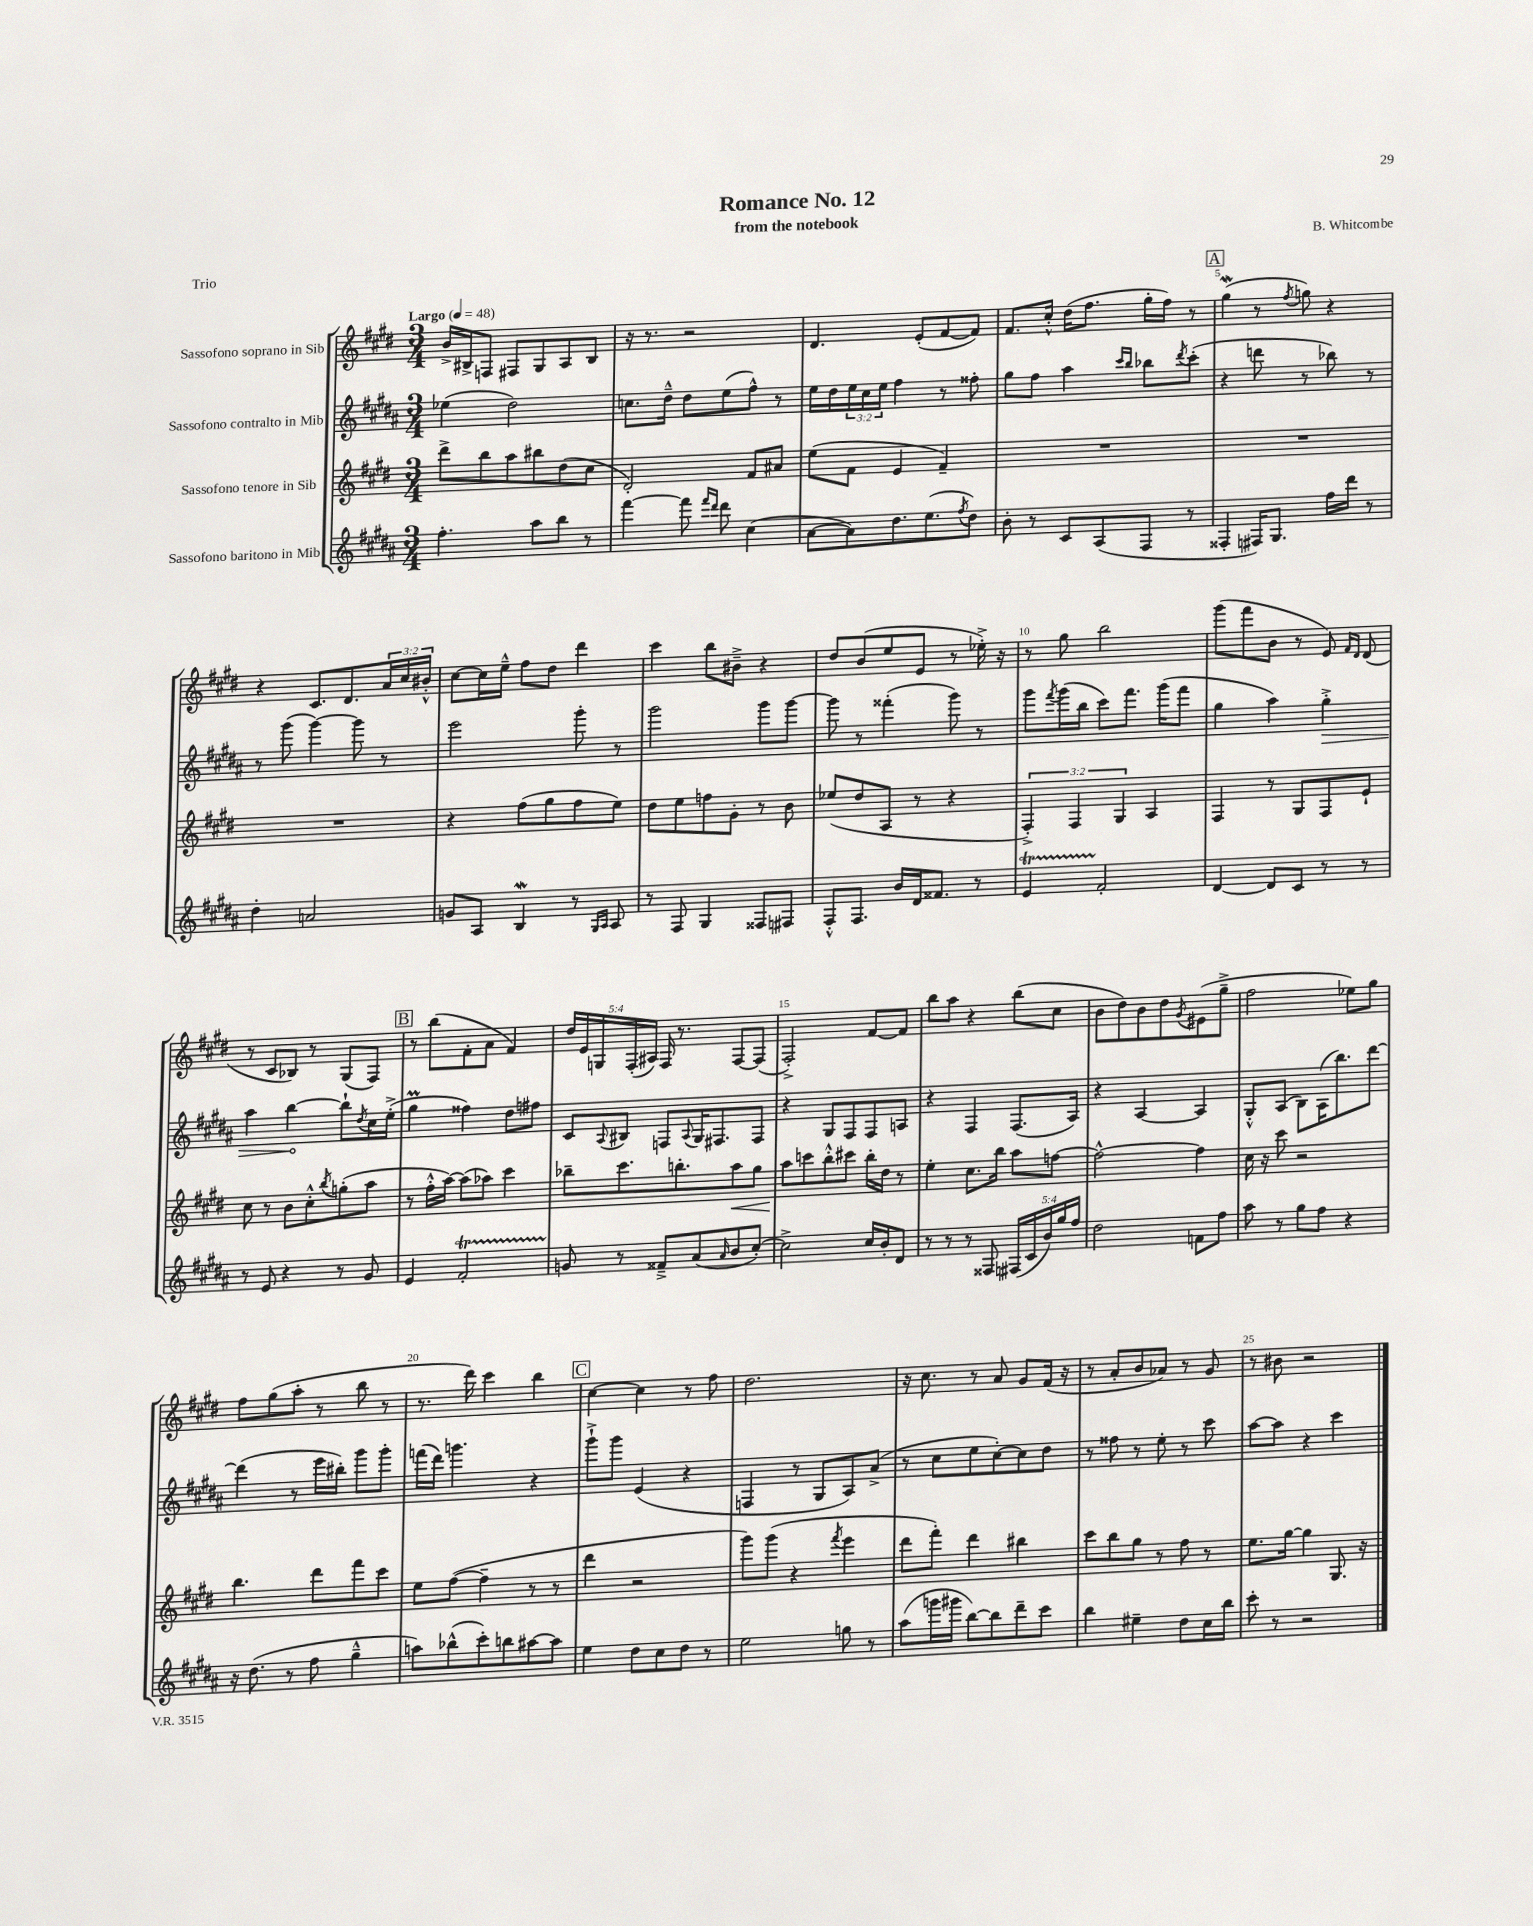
\header { title = "Romance No. 12" composer = "B. Whitcombe" subtitle = "from the notebook" piece = "Trio" }
<<
\new StaffGroup <<
\new Staff = "s0" \with { instrumentName = "Sassofono soprano in Sib" } {
    \clef treble \key e \major \numericTimeSignature \time 3/4 \override Staff.TupletNumber.text = #tuplet-number::calc-fraction-text \tempo "Largo" 4 = 48
    b'16-> bis16-> f8 fis8 gis8 a8 bis8 |
    r16 r8. r2 |
    dis'4. e'8-.( fis'8~ fis'8) |
    fis'8. cis''16-.-^ dis''16( fis''8. gis''16-. fis''16) r8 |
    \mark \markup { \box "A" } gis''4\mordent( r8 \acciaccatura { fis''8 } g''8) r4 |
    r4 cis'8. dis'8. \tuplet 3/2 { a'16 cis''16 bis'16-.-^ } |
    cis''8~ cis''16 e''16---^ fis''8 dis''8 dis'''4 |
    cis'''4 b''8 bis'8---> r4 |
    dis''8 b'8( e''8 e'8 r8 ees''16-.->) r16 |
    r8 gis''8 b''2 |
    gis'''8( fis'''8 b'8 r8 e'8) \grace { fis'16 dis'16 } dis'8( |
    r8 cis'8 bes8) r8 gis8( fis8) |
    \mark \markup { \box "B" } r8 b''8( fis'8-. a'8 fis'4) |
    \tuplet 5/4 { dis''16 e'16 g16 fis16-.( ais16) } fis16 r8. fis8~ fis8( |
    fis2-.->) fis'8~ fis'8 |
    b''8 a''8 r4 b''8( cis''8 |
    b'8 dis''8) b'8 dis''8 \acciaccatura { gis'8 } eis'8( gis''8---> |
    fis''2 ees''8) gis''8 |
    fis''8 gis''8( a''8-. r8 b''8 r8 |
    r8. dis'''16) cis'''4 b''4 |
    \mark \markup { \box "C" } cis''4~ cis''4 r8 fis''8 |
    dis''2. |
    r16 cis''8. r8 a'8 gis'8 fis'16( r16 |
    r8 a'8-. b'8 aes'8) r8 gis'8 |
    r8 bis'8 r2 \bar "|." |
}
\new Staff = "s1" \with { instrumentName = "Sassofono contralto in Mib" } {
    \clef treble \key b \major \numericTimeSignature \time 3/4 \override Staff.TupletNumber.text = #tuplet-number::calc-fraction-text
    ees''4( dis''2) |
    c''8. dis''16---^ dis''8 e''8( fis''8-^) r8 |
    e''16 dis''16 \tuplet 3/2 { e''16 cis''16 e''16 } fis''4 r8 fisis''8-. |
    gis''8 fis''8 ais''4 \grace { cis'''16 b''16 } bes''8 \acciaccatura { dis'''8 } cis'''8-.( |
    \mark \markup { \box "A" } r4 d'''8 r8 bes''8) r8 |
    r8 gis'''8( gis'''4~) gis'''8 r8 |
    e'''2 gis'''8-. r8 |
    gis'''2 gis'''8 gis'''8~ |
    gis'''8 r8 fisis'''4-.( gis'''8) r8 |
    gis'''8 \acciaccatura { fis'''8 } gis'''16( b''16 cis'''8) fis'''8. gis'''16( fis'''8 |
    gis''4 ais''4) \once \override Hairpin.circled-tip = ##t gis''4-.->\> |
    ais''4 b''4~\! b''8-! \acciaccatura { dis''8 } cis''16 e''16-.->( |
    \mark \markup { \box "B" } gis''4\prall fisis''4) dis''8 fis''8 |
    cis'8 \appoggiatura { ais8 } bis8 f8 \appoggiatura { ais8 } gis16 fis8. fis8 |
    r4 gis8 fis8 fis8 a8 |
    r4 fis4 fis8.( ais16) |
    r4 ais4~ ais4 |
    gis8-.-^ ais8( b8) ais16( b''8.) dis'''8~ |
    dis'''4( r8 e'''16 bis''16-.) gis'''8 gis'''8-. |
    f'''16( dis'''16) g'''4. r4 |
    \mark \markup { \box "C" } gis'''8-!-> gis'''8 e'4( r4 |
    f4 r8 gis8 ais8) ais'8->( |
    r8 cis''8 e''8 cis''8~-.) cis''8 dis''8 |
    r8 fisis''8 r8 e''8-. r8 cis'''8 |
    ais''8~ ais''8 r4 cis'''4 \bar "|." |
}
\new Staff = "s2" \with { instrumentName = "Sassofono tenore in Sib" } {
    \clef treble \key e \major \numericTimeSignature \time 3/4 \override Staff.TupletNumber.text = #tuplet-number::calc-fraction-text
    dis'''8-> b''8 a''8 bis''8 dis''8( cis''8 |
    dis'2-.) fis'8 ais'8 |
    e''8( fis'8 e'4 fis'4--) |
    R2. |
    \mark \markup { \box "A" } R2. |
    R2. |
    r4 fis''8( gis''8 fis''8 e''8) |
    dis''8 e''8 f''8 gis'8-. r8 b'8 |
    ees''8( dis''8 a8 r8 r4 |
    \tuplet 3/2 { fis4-.->) fis4 gis4 } a4 |
    fis4 r8 gis8 fis8 e'8-! |
    cis''8 r8 b'8 cis''8-.-^ \acciaccatura { b''8 } g''8-.( a''8 |
    \mark \markup { \box "B" } r8 fis''16-.-^ a''16~) a''8( aes''8) cis'''4 |
    bes''8-- cis'''8. b''8.-. a''8\< gis''8 |
    a''8\! c'''8 b''8-.-^ cis'''8 b''16-. dis''16 r8 |
    e''4-. cis''8. b''16 a''8 f''8~ |
    f''2~-^ f''4 |
    cis''16 r16 cis'''8 r2 |
    b''4. dis'''8 fis'''8 cis'''8 |
    e''8 fis''8~( fis''4-- r8 r8 |
    \mark \markup { \box "C" } dis'''4 r2 |
    gis'''8) gis'''8( r4 \acciaccatura { fis'''8 } e'''4 |
    dis'''8 fis'''8-.) dis'''4 bis''4 |
    cis'''8 b''8 gis''8 r8 fis''8 r8 |
    e''8. gis''16~ gis''4 gis8. r16 \bar "|." |
}
\new Staff = "s3" \with { instrumentName = "Sassofono baritono in Mib" } {
    \clef treble \key b \major \numericTimeSignature \time 3/4 \override Staff.TupletNumber.text = #tuplet-number::calc-fraction-text
    fis''4.-. ais''8 b''8 r8 |
    fis'''4~ fis'''8 \grace { fis'''16 dis'''16 } dis'''8 cis''4( |
    ais'8~ ais'8) dis''8. e''8.( \acciaccatura { fis''8 } dis''8) |
    b'8-. r8 cis'8 ais8( fis8 r8 |
    \mark \markup { \box "A" } fisis4-. fis16) gis8. fis''16 dis'''16 r8 |
    dis''4-. a'2 |
    g'8 ais8 b4\mordent r8 \grace { gis16 ais16 } ais8 |
    r8 fis8 gis4 fisis8 fis8 |
    fis8-.-^ fis8. b'16 dis'16 fisis'8. r8 |
    e'4\startTrillSpan fis'2-.\stopTrillSpan |
    dis'4~ dis'8 cis'8 r8 r8 |
    r8 e'8 r4 r8 gis'8 |
    \mark \markup { \box "B" } e'4 fis'2-.\startTrillSpan |
    g'8\stopTrillSpan r8 fisis'8---> ais'8( \grace { ais'16 } b'8 cis''8~-.) |
    cis''2-> cis''16 b'16-. dis'8 |
    r8 r8 r8 fisis8 \tuplet 5/4 { fis16( cis'16 b'16) gis''16 fis''16 } |
    dis''2 f'8 fis''8 |
    ais''8 r8 gis''8 fis''8 r4 |
    r16 dis''8.( r8 fis''8 gis''4---^ |
    a''8) bes''8-^( cis'''8-.) b''8 ais''8~ ais''8 |
    \mark \markup { \box "C" } e''4 dis''8 cis''8 dis''8 r8 |
    e''2 g''8 r8 |
    ais''8( g'''16 gis'''16 b''8~) b''8 dis'''8-- cis'''8 |
    b''4 eis''4-- dis''8 cis''16 b''16 |
    cis'''8-. r8 r2 \bar "|." |
}
>>
>>
\layout { \context { \Score \override BarNumber.break-visibility = ##(#f #t #t) barNumberVisibility = #(every-nth-bar-number-visible 5) } }
